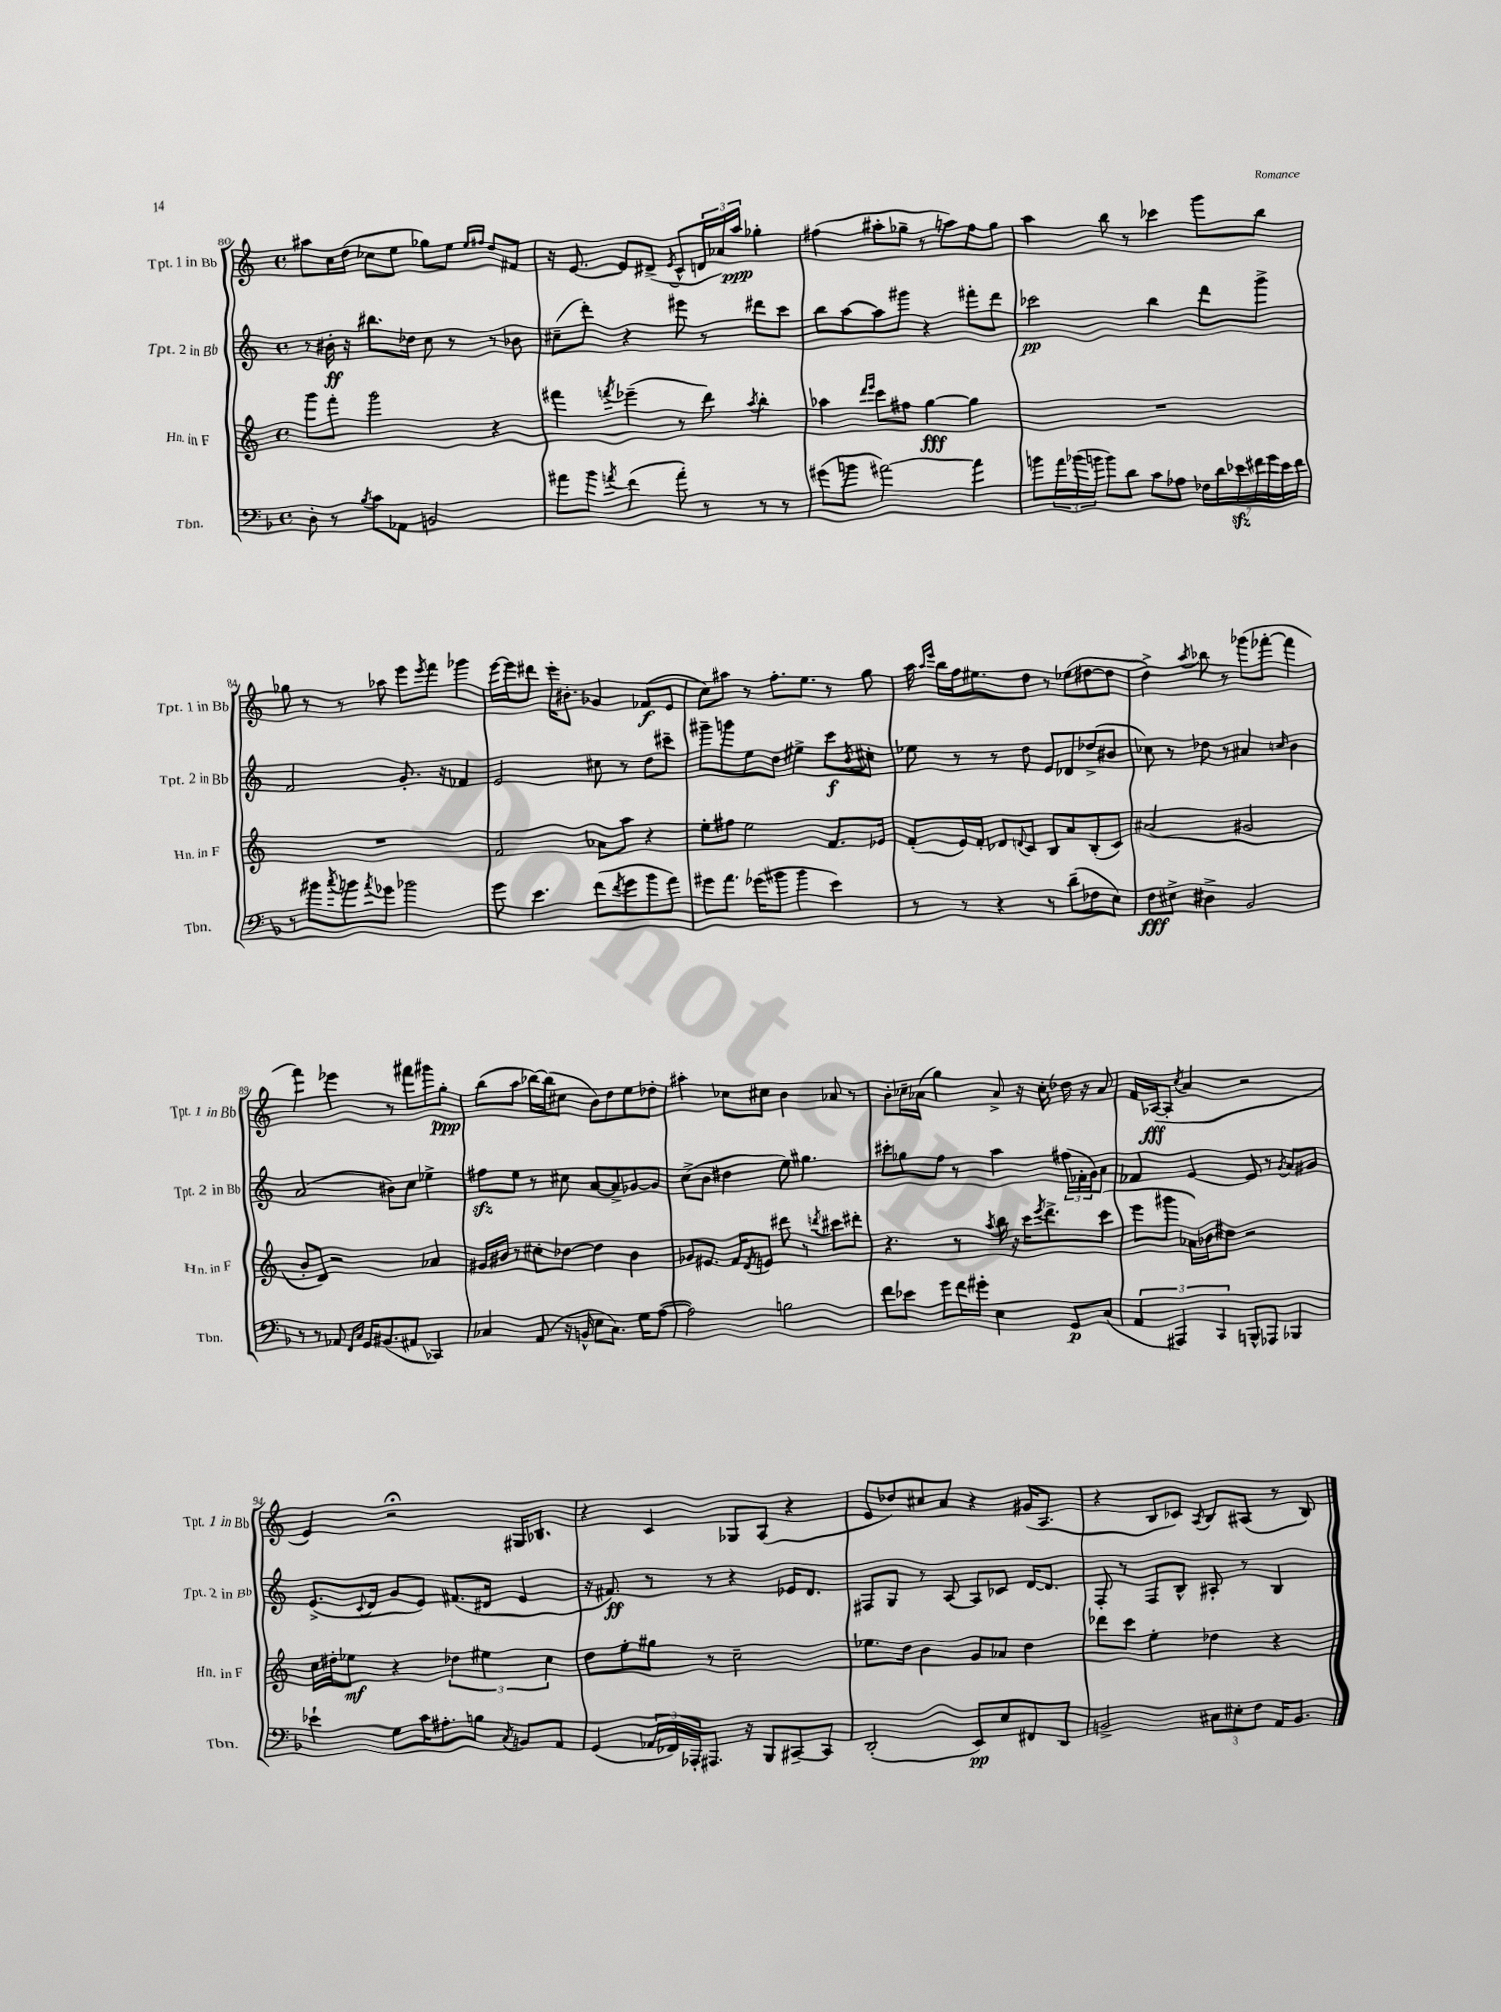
<<
\new StaffGroup <<
\new Staff = "s0" \with { instrumentName = "Tpt. 1 in Bb" shortInstrumentName = "Tpt. 1 in Bb" } {
    \clef treble \key c \major \defaultTimeSignature \time 4/4
    ais''8 c''16 d''16( ces''8 e''8 ges''8) e''8 \grace { e''16 fis''16 } d''8 fis'8 |
    r16 e'8.~ e'8 dis'8->( \acciaccatura { e'8 } c'8-^ \tuplet 3/2 { d'16 aes'16) a''16\ppp } ges''4-. |
    fis''4( ais''8-. ges''8-- r8 a''8) fis''8 ges''8 |
    a''4 b''8 r8 ces'''4 g'''8 b''8 |
    ges''8 r8 r8 aes''8 e'''8 \acciaccatura { e'''8 } f'''8 ges'''4 |
    e'''16~ e'''16 dis'''8 e'''16-. bis'8.-. ges'4 fes'8\f( e'8 |
    c''8) ais''8 r8 f''8.-. e''8. r8 g''8 |
    a''16 \grace { a''16 e'''16 } b''16 f''16 eis''8. d''8 r8 ees''8( dis''8~ dis''8 |
    d''4->) \acciaccatura { a''8 } bes''8 r8 ges'''8( fes'''8~-. fes'''4 |
    f'''4) ees'''4 r8 fis'''8 gis'''8 g''8-.\ppp |
    b''8( a''8 bes''16~) bes''16( cis''8 b'8) d''8 e''8 des''8-. |
    ais''4-. ces''8 cis''8 b'4 aes'8 r8 |
    b'8-. ces''16-- aes'16( g''4) aes'8-> r16 ces''16-. des''16 r16 aes'8 |
    f'16 aes16~\fff( aes8-. \acciaccatura { c''8 } a'4 r2 |
    e'4) r2\fermata gis16 bes8. |
    r4 c'4 ges8 a8( r4 |
    e'8 des''8) cis''8 a'8 r4 gis'16( a8. |
    r4 b8 ces'8) \acciaccatura { a8 } b8 ais8( r8 b8) \bar "|." |
}
\new Staff = "s1" \with { instrumentName = "Tpt. 2 in Bb" shortInstrumentName = "Tpt. 2 in Bb" } {
    \clef treble \key c \major \defaultTimeSignature \time 4/4
    r8 bis'16-.\ff r16 bis''8. des''16 c''8 r8 r8 bes'8 |
    cis''8--( d'''8-.) r4 eis'''8 r8 dis'''8 c'''8 |
    b''8 a''8~ a''8 gis'''8 r4 fis'''8-. d'''8 |
    ces'''2\pp b''4 d'''8 g'''8-> |
    f'2 g'8.-. r16 fes'4 |
    e'2 cis''8 r8 d''8 cis'''8-- |
    gis'''8-- g'''8 e''8 d''8 eis''4-> c'''8\f \acciaccatura { b'8 } cis''8-. |
    ees''8 r8 r8 d''8 e'8 des'8 des''8->( bis'8 |
    ces''8) r8 des''8 r8 ais'4 \grace { c''16 } b'4 |
    a'2( bis'8) c''8 ees''4-> |
    fis''8\sfz e''8 r8 cis''8 a'8~ a'8-> ges'8~ ges'8 |
    c''8->( b'8 dis''4 e''8) gis''4. |
    cis'''8-. ges''8 f''8 r8 a''4 \tuplet 3/2 { fis''16( fes'16-. g'16) } a'8 |
    fes'4 e'4~ e'8 r8 \acciaccatura { g'8 } a'8 gis'8 |
    e'8.->( \appoggiatura { c'8 } d'16 g'8 e'8) fis'8.( dis'16 e'4 |
    r16 fis'8.\ff) r8 r8 r4 ees'16 d'8. |
    fis8 g8 r8 a8~ a8 ces'8 d'16~ d'8. |
    f8-. r8 f8 b8-^ ais8-. r8 b4 \bar "|." |
}
\new Staff = "s2" \with { instrumentName = "Hn. in F" shortInstrumentName = "Hn. in F" } {
    \clef treble \key c \major \defaultTimeSignature \time 4/4
    g'''8 f'''8-. g'''2 r4 |
    fis'''4 \acciaccatura { f'''8 } ees'''4--( r8 d'''8) \acciaccatura { a''8 } b''4-. |
    aes''4 \grace { d'''16 e'''16 } c'''8 fis''8 g''4~\fff g''4 |
    R1 |
    R1 |
    f'2 aes'8 a''8 r4 |
    e''8-. fis''8 e''2 f'8. ees'16 |
    f'8-.( e'16) f'16-. des'8 \appoggiatura { d'8 } c'8 b8 a'8 b8-.( c'8) |
    ais'2( gis'2 |
    b'8-. d'8) r2 aes'4 |
    gis'16 bis'16 r8 cis''8-. des''8~ des''4 bis'4 |
    ges'8 eis'8. f'16 \acciaccatura { d'8 } e'8 dis'''8 r8 \acciaccatura { d'''8 } cis'''8 dis'''8-. |
    r4. r8 \acciaccatura { a''8 } b''16 r16 c'''16 \acciaccatura { e'''8 } d'''8.-> c'''8( |
    e'''8 gis'''8 aes'16) bes'16 dis''8 r2 |
    c''16 dis''16-. ees''8\mf r4 \tuplet 3/2 { des''4 eis''4 c''4 } |
    d''8 e''8-. gis''8 r8 c''2-- |
    ees''8. d''16 b'4 g'8 aes'8 d''4 |
    des'''8 c'''8 e''4-. des''4 r4 \bar "|." |
}
\new Staff = "s3" \with { instrumentName = "Tbn." shortInstrumentName = "Tbn." } {
    \clef bass \key f \major \defaultTimeSignature \time 4/4
    d8-. r8 \acciaccatura { bes8 } c'8 aes,8 b,2 |
    ais'8 bes'8 \acciaccatura { a'8 } f'4( a'8-.) r8 r8 r8 |
    gis'8( b'8 ais'2~) ais'4 |
    b'8 \tuplet 3/2 { a'16 bes'16( b'16 } b'8) d'8 c'8 aes8 \tuplet 7/4 { fes16 d'16 ees'16\sfz fis'16 g'16 ees'16 fis'16 } |
    r8 bis'8 \acciaccatura { c''8 } b'8 \acciaccatura { a'8 } ges'8 bes'2 |
    g'8 e'4. f'8( \acciaccatura { f'8 } g'8 bes'8 a'8) |
    gis'8 a'8. ges'16( bis'8 bis'4 e'4) |
    r8 r8 r4 r8 d'8--( fes8 e8) |
    f8\fff eis8-> dis4-> bes,2 |
    r8 r8 aes,8 \grace { f,16 c16 } g,16 bis,8.( ais,8 ces,4) |
    ces4 a,8( r16 b,16-^ e8 ces8.) g16 a8~( |
    a2) b2 |
    f'8 ees'8 g'8 f'16 gis'16-. e4 g,8\p c8( |
    \tuplet 3/2 { a,4 ais,,4) c,4 } b,,8-^ aes,,8 bes,,4 |
    ees'4-! g8 c'16 ais8.-. b8 \acciaccatura { c8 } b,8 a,8 |
    g,4( \tuplet 3/2 { aes,16 fes,16) aes,,16-. } ais,,8. r16 bes,,8 cis,8~-- cis,8 |
    d,2-.( e,8\pp) e8 fis,8 d,8 |
    b,2-> \tuplet 3/2 { cis8 eis8-. f8 } a,16 b,8. \bar "|." |
}
>>
>>
\layout { \context { \Score currentBarNumber = #80 } }
